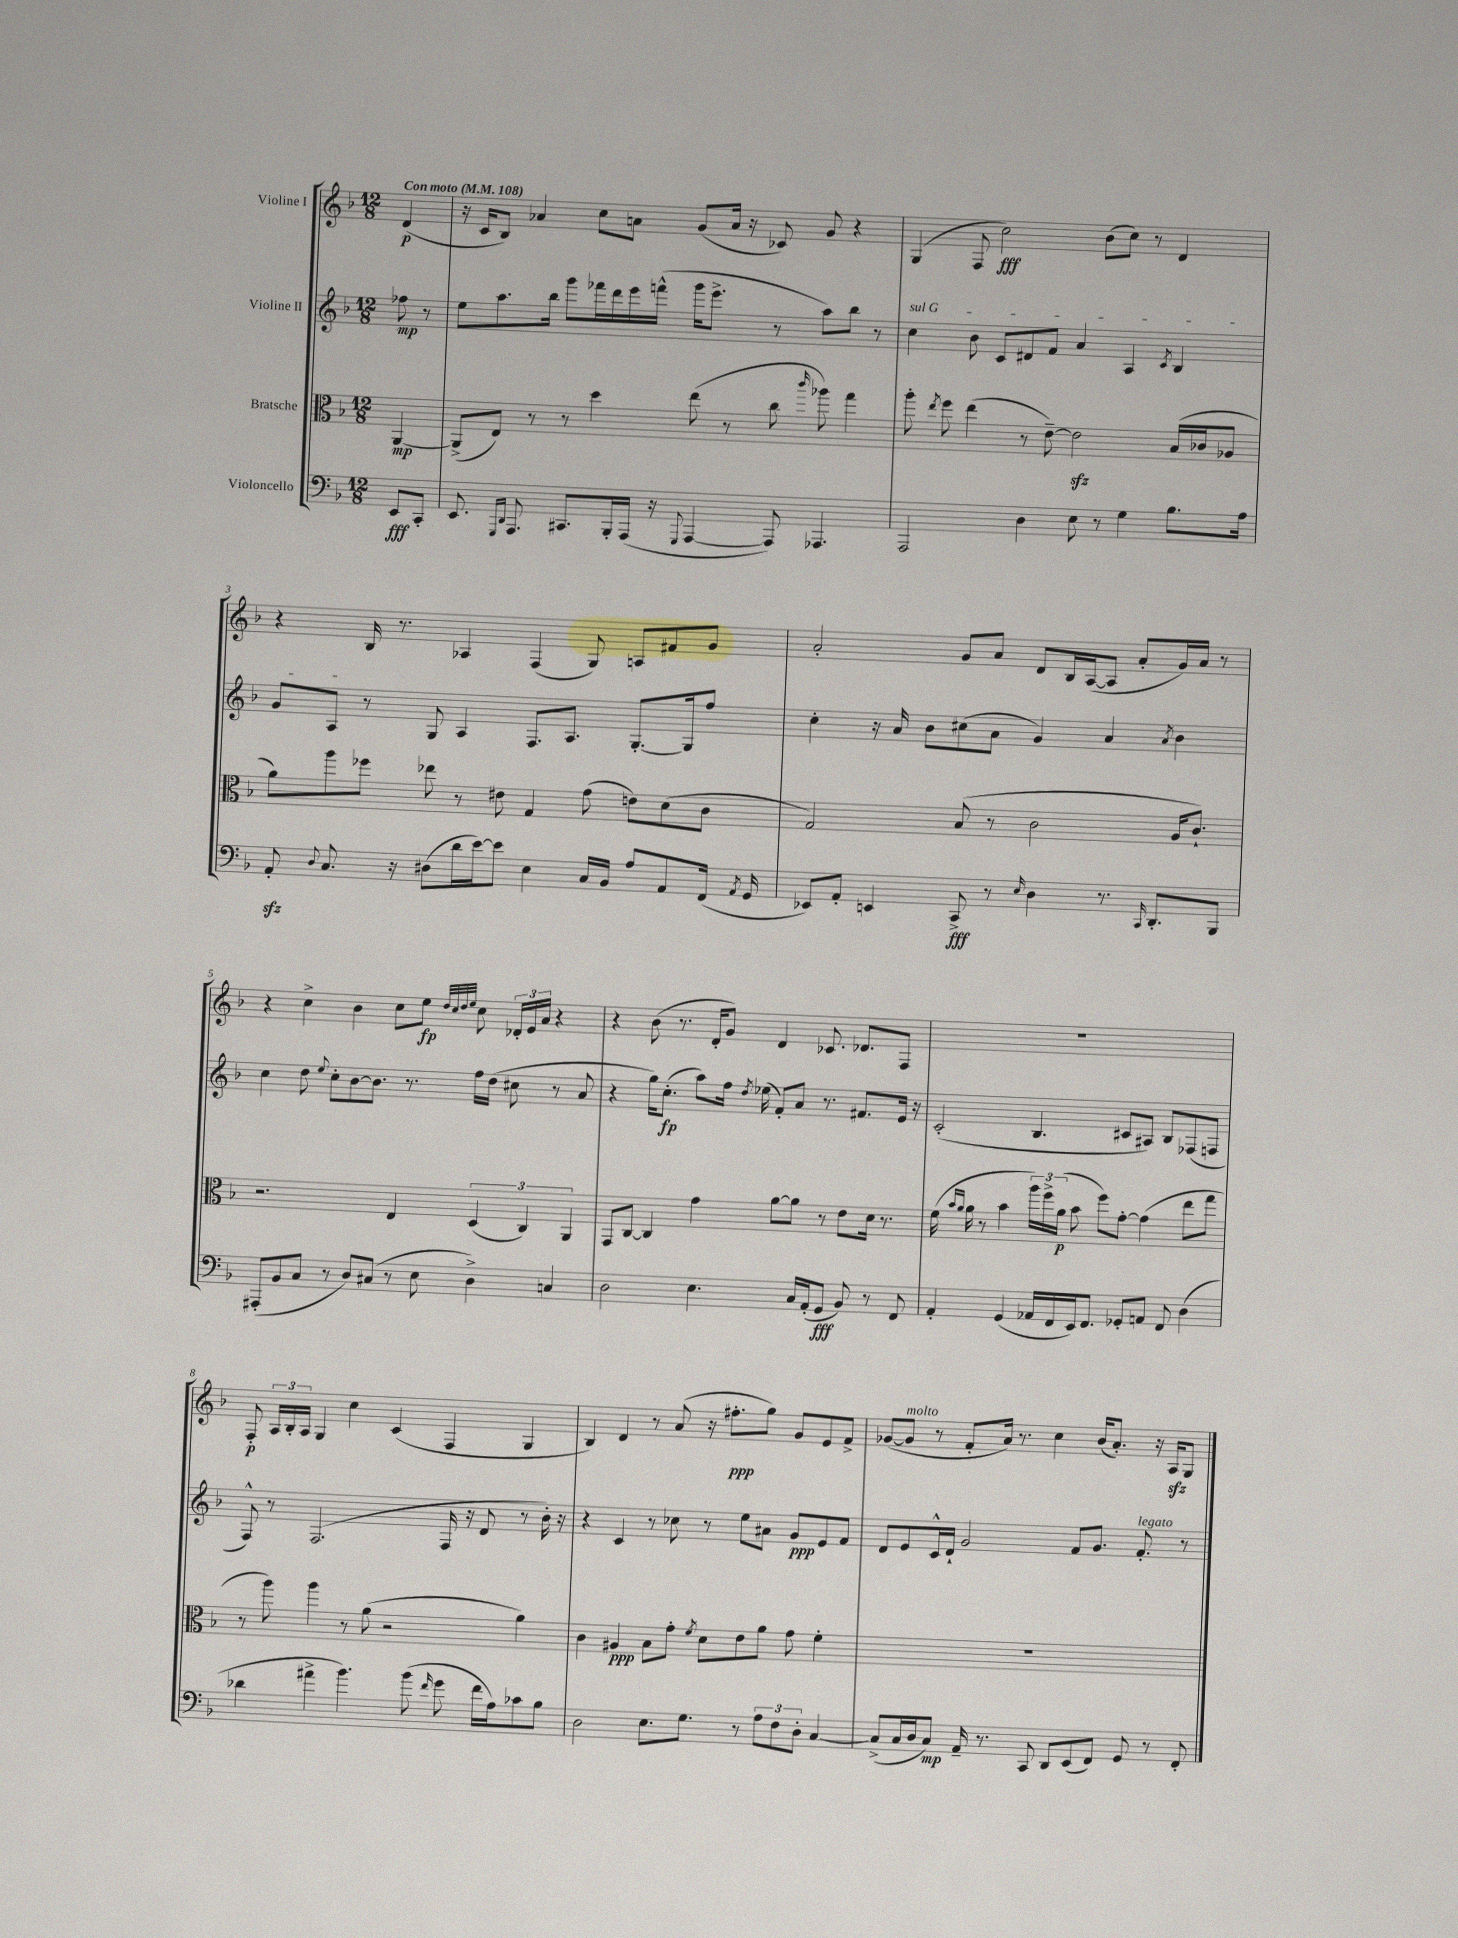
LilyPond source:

<<
\new StaffGroup <<
\new Staff = "s0" \with { instrumentName = "Violine I" } {
    \clef treble \key f \major \numericTimeSignature \time 12/8 \partial 4 \tempo "Con moto" 4 = 108
    \autoBeamOff d'4\p( |
    r16 c'16[ bes8]) aes'4 c''8[ a'8] g'8[( a'16] r16 ces'8) g'8 r4 |
    g4( f8 c''2\fff) bes'8[( c''8]) r8 d'4 |
    r4 bes16 r8. aes4 f4( g8) a8[ fis'8 g'8] |
    a'2-. g'8[ a'8] d'8[ bes16 a16~( a8] a'8[-. g'16) a'16] r8 |
    r4 c''4-> bes'4 c''8[ e''8]\fp \grace { d''32[ c''32 d''32 e''32] } c''8 \tuplet 3/2 { des'16[-. e'16 a'16] } r4 |
    r4 bes'8( r8. d'16[-. g'8]) d'4 ces'8. des'8.[ f8] |
    R1. |
    f8-.\p \tuplet 3/2 { a16[ bes16-. a16] } g4 c''4 c'4( f4 g4 |
    bes4) d'4 r8 a'8( r16 fis''8.[-.\ppp g''8]) g'8[ e'8 f'8]-> |
    ges'8[~( ges'8]^\markup { \italic "molto" } r8 f'8[-. a'16]) r8. c''4 bes'16[( a'8.]-.) r16 a16[\sfz g8] \bar "|." |
}
\new Staff = "s1" \with { instrumentName = "Violine II" } {
    \clef treble \key f \major \numericTimeSignature \time 12/8 \partial 4
    \autoBeamOff fes''8\mp r8 |
    e''8[ a''8. bes''16] g'''8[ fes'''16 d'''16 e'''16 f'''16]-^( g'''16[ e'''8.]-> r8 a''8[) bes''8] r8 |
    \once \override TextSpanner.bound-details.left.text = \markup { \italic "sul G" } c''4\startTextSpan bes'8 c'8[ dis'8 f'8] a'4 a4 \acciaccatura { c'8 } bes4 |
    g'8[ a8]\stopTextSpan r8 g8 a4 f8.[ a8.] g8.[~-. g16 f''8] |
    c''4-. r16 a'16 bes'8[ cis''8( a'8] g'4) a'4 \acciaccatura { a'8 } bes'4 |
    c''4 d''8 \appoggiatura { e''8 } c''8[-. bes'8~ bes'8.] r8. f''16[ d''16]( cis''8 r8 a'8 |
    r4 g''16[) c''8.]-.\fp( a''8[) f''16] \acciaccatura { d''8 } ees''16( f'8[-.) a'8] r8. fis'8.[ e'16] r16 |
    c'2-.( bes4. cis'8[ ais8]) bes8[ fes8( f8] |
    f8-^) r8 f2.( f16 r16 d'8 r8 bes'16-.) r16 |
    r4 c'4 r8 ces''8 r8 e''8[ ais'8] g'8[\ppp e'8 f'8] |
    d'8[ e'8 c'16-^ d'16]-! g'2 f'8[ g'8.] f'8.-.^\markup { \italic "legato" } r8 \bar "|." |
}
\new Staff = "s2" \with { instrumentName = "Bratsche" } {
    \clef alto \key f \major \numericTimeSignature \time 12/8 \partial 4
    \autoBeamOff a,4~\mp |
    a,8[->( e8]) r8 r8 d''4 e''8( r8 c''8 \grace { c'''16 } aes''8) g''4 |
    a''8-. \acciaccatura { e''8 } f''8 e''4( r8 e'8~--) e'2\sfz bes16[( ces'16 aes8] |
    a'8[) a''8 fes''8] ees''8 r8 eis'8 g4 g'8( e'8[) d'8( c'8] |
    g2) bes8( r8 c'2 a16[ c'8.]-!) |
    r2. e4 \tuplet 3/2 { d4( c4) a,4 } |
    g,8[ c8]~ c4 g'4 a'8[~ a'8] r8 e'8[ d'16] r8. |
    f'16( \grace { bes'16[ a'16] } a'16 r8 bes'4 \tuplet 3/2 { a''16[) f''16-> a'16]\p( } bes'8 f''8[) g'8]~-. g'4( e''8[ g''8] |
    r8 a''8) a''4 r8 a'8( r2 a'4) |
    c'4 ais4\ppp bes8[ g'8]-. \acciaccatura { f'8 } d'8[ e'8 a'8] g'8 f'4-. |
    R1. \bar "|." |
}
\new Staff = "s3" \with { instrumentName = "Violoncello" } {
    \clef bass \key f \major \numericTimeSignature \time 12/8 \partial 4
    \autoBeamOff e,8[\fff c,8]-. |
    e,8. \grace { g,,16[ d,16] } a,,8. cis,8.[ bes,,16-. a,,16]( r16 \appoggiatura { g,,8 } a,,4~ a,,8) aes,,4. |
    a,,2 d4 e8 r8 g4 bes8.[ a16] |
    a,8-.\sfz \appoggiatura { d8 } c8. r16 dis8[( d'16 e'16~) e'8] e4 c16[ bes,16] a8[ a,8 f,16]( \acciaccatura { a,8 } g,16 |
    ees,8[) a,8]-. e,4 c,8->\fff r8 \grace { e16 } d4 r8. \grace { c,16 } d,8.[-. bes,,8] |
    ais,,8[-.( bes,8 c8] r8 d8[) cis8]( r8 e8 d4->) c4 |
    d2 e4. c16[ a,16-.( g,8]\fff bes,8) r8 f,8 |
    a,4-. g,4( aes,16[ f,16 e,16) f,8.] ges,8[-. a,8] f,8 d4( |
    des'4 ais'4-> bes'4.) bes'8( \grace { f'16 } g'8 f'16[ a16) ces'8 bes8] |
    d2 e8.[ g8.] r8 \tuplet 3/2 { a8[ f8 d8]-. } c4~ |
    c8[->( c16 d16 c8]\mp) a,16-- r8. c,8 d,8[ e,8( f,8]) g,8 r8 f,8-. \bar "|." |
}
>>
>>
